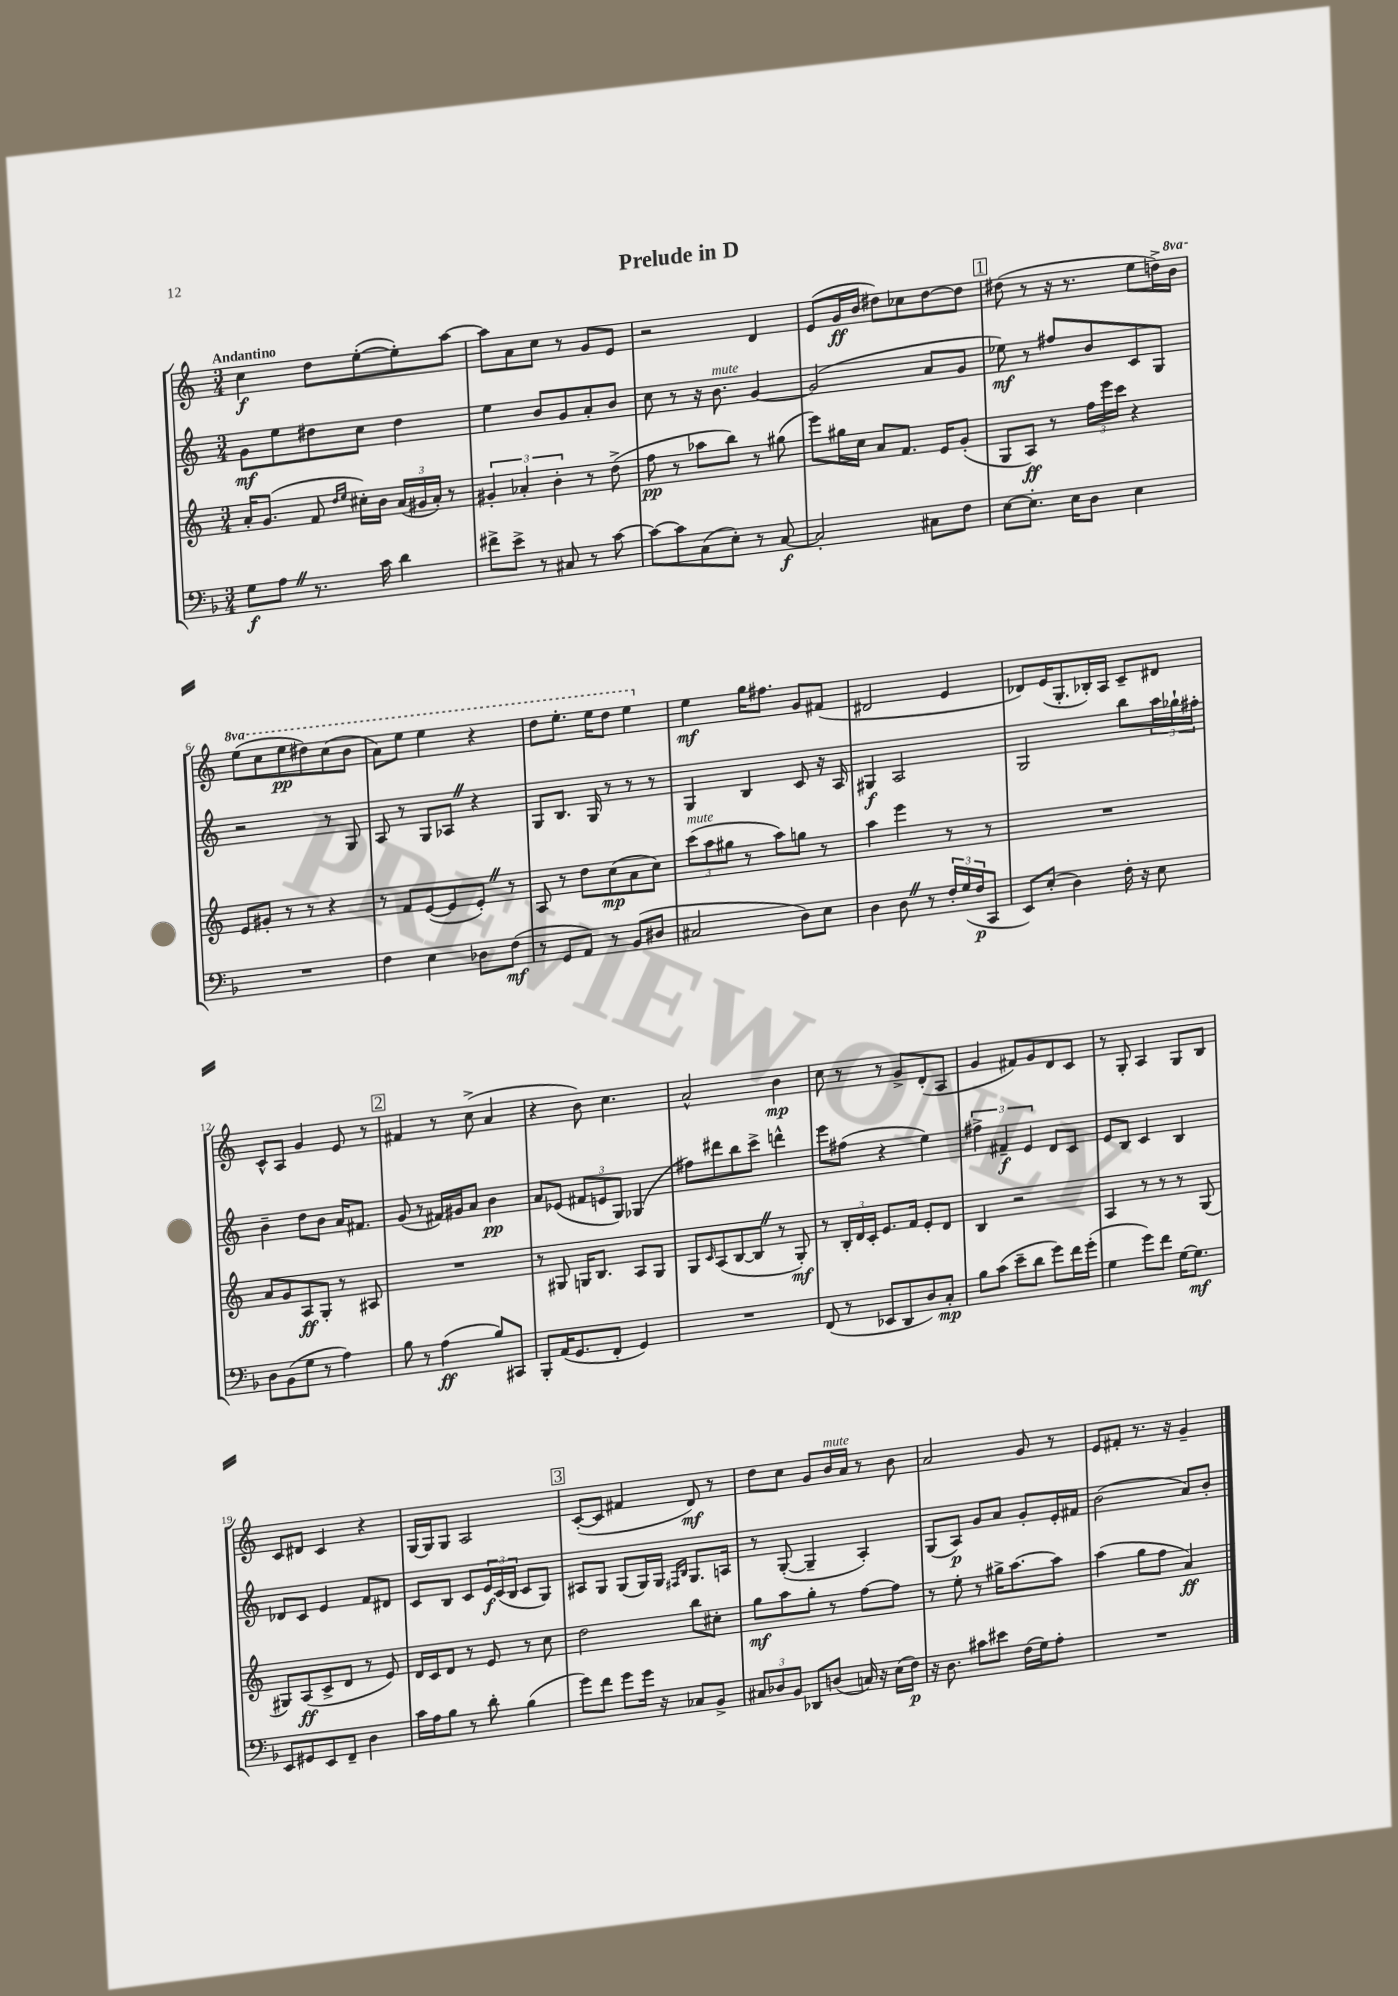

**kern	**kern	**kern	**kern
*staff4	*staff3	*staff2	*staff1
*clefF4	*clefG2	*clefG2	*clefG2
*k[b-]	*k[]	*k[]	*k[]
*M3/4	*M3/4	*M3/4	*M3/4
8G\L	16a'/LK	8g\L	4cc\
.	(8.g/J	.	.
8A\J	.	8ee\	.
8.r	8f/	8dd#\	8dd\L
.	16qqdd/LL	.	.
.	16qqee/JJ	.	.
.	16cc#'\LL)	8cc\J	([8ee'\
16c\	16b\JJ	.	.
4d\	(24a/LL	4dd#\	8ee'\])
.	24g#/	.	.
.	24a'/JJ)	.	.
.	8r	.	[8aa\J
=	=	=	=
8f#^\L	6g#'/	4ee\	8aa\]L
8e^\J	.	.	8a\
.	6a-'/	.	.
8r	.	8b/L	8cc\J
.	6b'\	.	.
8C#/	.	8g/	8r
8r	8r	8a'/	8g/L
[8c\	(8dd^\	8b/J	8e/J
=	=	=	=
8c\_L	8ff\	8cc\	2r
8c\]	8r	8r	.
(8C\	8aa-\L	16r	.
.	.	8.b\	.
8E'\J)	8bb\J)	.	.
8r	8r	[4g/	4d/
[8C/	(8gg#\	.	.
=	=	=	=
2C'/]	8eee\L)	(2g/]	(8e/L
.	16gg#\L	.	16g/L
.	16cc\JJ	.	16b/JJ
.	8a/L	.	8dd#\L)
.	8.f/J	.	8cc-\
8C#\L	.	8a/L	[8dd#\
.	16e/LK	.	.
8F\J	(8g'/J	8g/J	8dd#\]J
=	=	=	=
[8E\L	8G/L	8ee-\)	(8dd#\
8.E'\]J	8A/J)	8r	8r
.	8r	8ff#/L	16r
16E\LK	.	.	8.r
8D\J	24ff\LL	8b/	.
.	24eee\	.	.
.	24ccc\JJ	.	.
4E\	4r	8c/	8ee\L
.	.	8G/J	16dd^\L)
.	.	.	16bb\JJ
=	=	=	=
2.r	8e/L	2r	(8eee\L
.	8g#'/J	.	8ccc\
.	8r	.	8eee\
.	8r	.	8ddd#\)
.	4r	8r	(8ccc\
.	.	8G/	8bb\J
=	=	=	=
4F\	8r	8A/	8aa\L)
.	8f/L	8r	8eee\J
4E\	([8e/	8G/L	4eee\
.	8e/]	8A-/J	.
8D-\L	8e'/J)	4r	4r
(8F\J	8r	.	.
=	=	=	=
8r	8A/	8G/L	8ddd\L
8GG/L	8r	8.B/J	8.eee'\J
8AA/J)	8dd\L	.	.
.	.	16G/	16eee\LK
8r	(8cc\	8r	8ddd\J
(8BB-/L	8a\	8r	4eee\
8D#/J	8cc\J)	8r	.
=	=	=	=
2C#/	(12ccc\L	4G/	4ee\
.	12aa\	.	.
.	12gg#\J	.	.
.	8r	4B/	16gg\LK
.	.	.	8.ff#\J
.	8aa\L)	.	.
8D\L)	8gg\J	8c/	8g/L
8E\J	8r	16r	(8f#/J
.	.	16A/	.
=	=	=	=
4D\	4aa\	4G#/	2d#/
8D\	4eee\	2A/	.
8r	.	.	.
24F'/LL	8r	.	4e/
(24G/	.	.	.
24F/J	.	.	.
8CC/J	8r	.	.
=	=	=	=
8EE/L)	2.r	2G/	8d-/L)
(8E'/J	.	.	(16e/K
.	.	.	8.G'/
4D\)	.	.	.
.	.	.	16B-'/L)
.	.	.	16A/JJ
16F'\	.	8bb\L	8c~/L
16r	.	.	.
8E\	.	24aa\L	8d#/J
.	.	24gg-`\	.
.	.	24ff#'\JJ	.
=	=	=	=
8D\L	8a/L	4b~\	8c^^/L
(8BB-\	8g/	.	8A/J
8G\J	8A/	8dd\L	4g/
8r	8G'/J	8b\J	.
4A\)	8r	16a/LK	8e/
.	.	8.f#/J	.
.	8A#/	.	8r
=	=	=	=
8B-\	2.r	(8g/	4f#/
8r	.	8r	.
(4A\	.	16f#/LL)	8r
.	.	16g#/J	.
.	.	8a/J	(8cc^\
8B-/L)	.	4b\	4a/
8CC#/J	.	.	.
=	=	=	=
8BBB-'/L	8r	8a/L	4r
(16AA/K	8G#/	(8e-/J	.
8.GG/	.	.	.
.	16G/LK	12f#/L	8b\)
.	8.B/J	.	.
.	.	12e/	.
8FF'/J	.	.	4.cc\
.	.	12G/J)	.
4GG/)	8A/L	(4G-/	.
.	8G/J	.	.
=	=	=	=
2.r	8G/L	8ff#\L)	2a^^/
.	16qqc/	.	.
.	(8A/	8ddd#\	.
.	[8B/	8bb\	.
.	8B/]J	8ccc^\J	.
.	8r	4ddd^^\	4b\
.	8G'/)	.	.
=	=	=	=
(8FF/	8r	8eee\L	8cc\
8r	24B'/LL	(8ff#\J	8r
.	24d/	.	.
.	24c'/JJ	.	.
8EE-/L	8.e/L	4r	8r
8DD/	.	.	8g^/L
.	16f/Jk	.	.
8D/)	8e'/L	4ee\)	(8d'/
8C'/J	8d/J	.	8A/J
=	=	=	=
8B-\L	4B/	6ff#^\	4g/
(8c\J	.	.	.
.	.	6f#~/	.
8e~\L	2r	.	8f#/L)
.	.	6e/	.
8d\J	.	.	8g/
8g\L)	.	8d/L	8d/
16f\L	.	8c/J	8c/J
(16g'\JJ	.	.	.
=	=	=	=
4G\	4A/	8e/L	8r
.	.	8B/J	8G'/
8g\L)	8r	4c/	4A/
8f\J	8r	.	.
[16G\LK	8r	4B/	8G/L
8.G\]J	.	.	.
.	(8G/	.	8B/J
=	=	=	=
8EE/L	8G#/L)	8d-/L	8c/L
8GG#/	(8A/	8c/J	8d#/J
8EE/	8c^/	4e/	4c/
8FF~/J	8d/J	.	.
4D\	8r	8f/L	4r
.	8e/)	8d#/J	.
=	=	=	=
16c\LL	16d/LL	8c/L	[16G/LL
16A\J	16c/J	.	16G/]J
8B-\J	8d/J	8B/J	8G/J
8r	8r	8c/L	2A/
8d'\	8e/	24e/L	.
.	.	(24c/	.
.	.	24B/JJ	.
(4B-\	8r	8c/L	.
.	8cc\	8G/J)	.
=	=	=	=
8g\L)	2dd\	8A#/L	([8c'/L
8f\J	.	8G/J	8c/]J
8g\L	.	(8G/L	4f#/
16g\Jk	.	16G/L)	.
16r	.	16G/JJ	.
.	.	16qqF#/LL	.
.	.	16qqB/JJ	.
8C-/L	8bb\L	8.G/L	8d/)
8BB-^/J	8cc#'\J	.	8r
.	.	16A/Jk	.
=	=	=	=
12C#/L	8gg\L	8r	8dd\L
12D-/	.	.	.
.	8aa\	([8G'/	8cc\J
12BB-/J	.	.	.
8DD-/L	8gg'\J	4G~/]	8g/L
(8D/J	8r	.	16b/L
.	.	.	16a/JJ
16C/)	[8ff\L	4A'/)	8r
16r	.	.	.
(16E\LL	8ff\]J	.	8b\
16F\JJ)	.	.	.
=	=	=	=
16r	8r	(8G/L	2a/
8.D\	.	.	.
.	8ee'\	8A/J)	.
8c#\L	8r	8g/L	.
8e#\J	16gg#^\LK	8a/J	.
.	[8.aa\	.	.
(16F\LL	.	8g'/L	8g/
16G\J)	.	.	.
8A'\J	8aa\]J	16e'/L	8r
.	.	16f#/JJ	.
=	=	=	=
2.r	(4aa\	(2b\	8e/L
.	.	.	8f#'/J
.	8gg\L	.	8.r
.	8ff\J	.	.
.	.	.	16r
.	4a/)	8a/L)	4g~/
.	.	8b'/J	.
==	==	==	==
*-	*-	*-	*-
